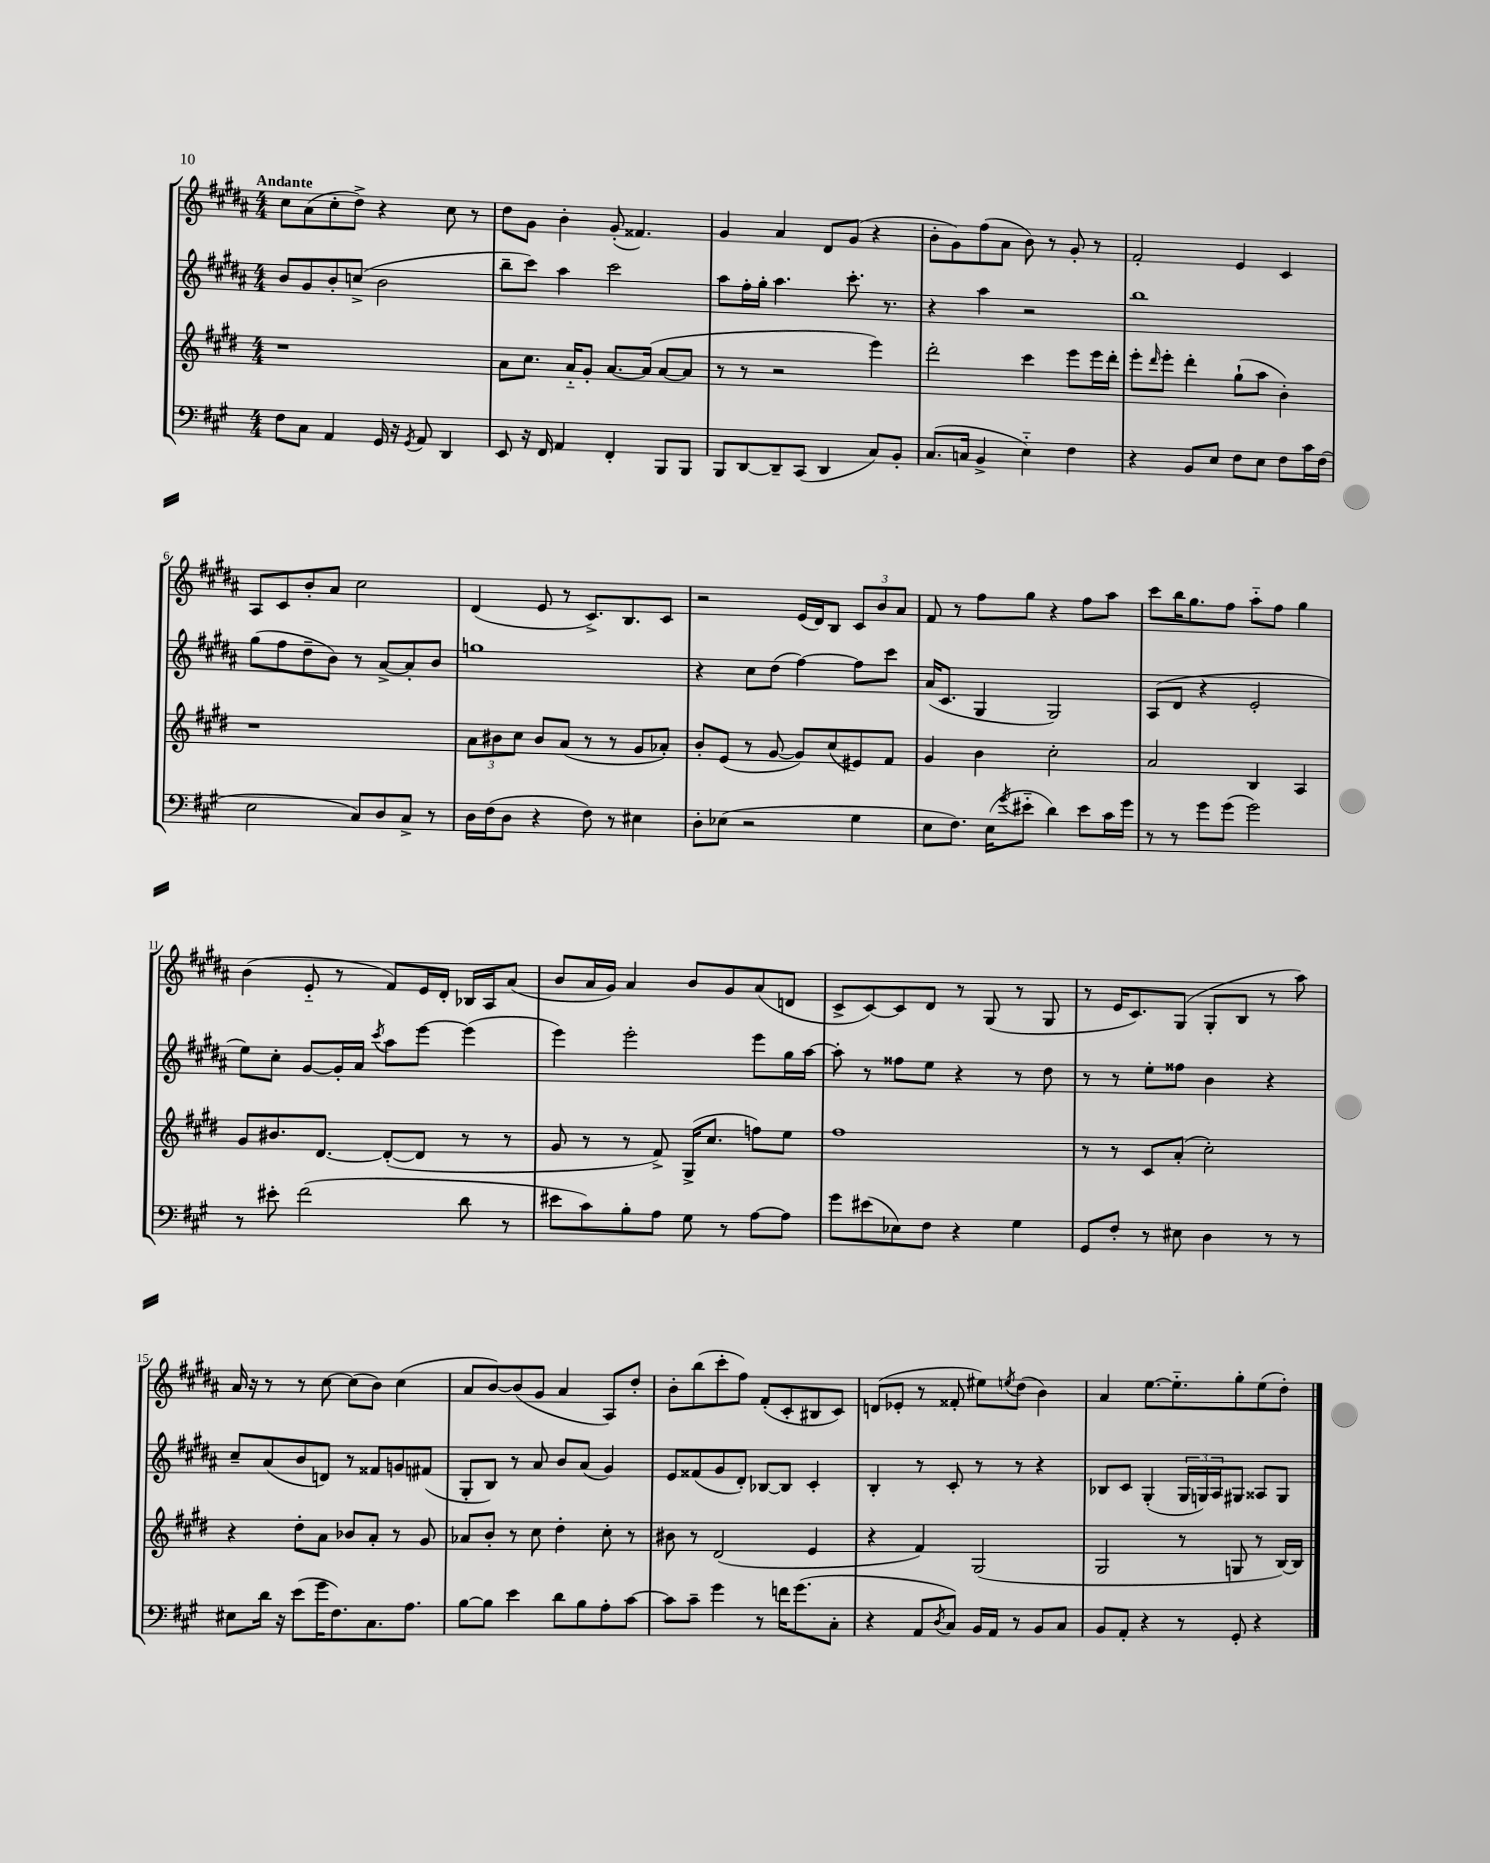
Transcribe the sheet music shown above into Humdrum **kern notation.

**kern	**kern	**kern	**kern
*staff4	*staff3	*staff2	*staff1
*clefF4	*clefG2	*clefG2	*clefG2
*k[f#c#g#]	*k[f#c#g#d#]	*k[f#c#g#d#a#]	*k[f#c#g#d#a#]
*M4/4	*M4/4	*M4/4	*M4/4
8F#	1r	8b	8cc#
8C#	.	8g#	(8a#
4AA	.	8b'	8cc#'
.	.	(8cc^	8dd#^)
16GG#	.	2b	4r
16r	.	.	.
8qGG#	.	.	.
8AA	.	.	.
4DD	.	.	8cc#
.	.	.	8r
=	=	=	=
8EE	8a	8bb~	8dd#
16r	8.cc#	8ccc#)	8g#
16FF#	.	.	.
4AA	.	4aa#	4b'
.	16a'~	.	.
.	8g#'	.	.
4FF#'	[8.a	2ccc#	(8g#'
.	.	.	4.f##)
.	(16a]	.	.
8BBB	[8a	.	.
8BBB	8a]	.	.
=	=	=	=
8BBB	8r	8aa#	4g#
[8DD	8r	16ff#'	.
.	.	16gg#'	.
8DD~]	2r	4.aa#	4a#
(8CC#	.	.	.
4DD	.	.	8d#
.	.	8.ccc#'	(8g#
8C#)	4eee)	.	4r
.	.	8.r	.
8BB'	.	.	.
=	=	=	=
(8.C#	2ddd#'	4r	8b'
.	.	.	8g#)
16C	.	.	.
4BB^	.	4aa#	(8ff#
.	.	.	8a#
4E'~)	4ccc#	2r	8b)
.	.	.	8r
4F#	8eee	.	8g#'
.	16eee	.	8r
.	16ddd#'	.	.
=	=	=	=
4r	8eee'	1bb	2f#'
.	16qqddd#	.	.
.	8eee'	.	.
8BB	4ddd#'	.	.
8E	.	.	.
8F#	(8gg#`	.	4e
8E	8aa	.	.
8F#	4b')	.	4c#
16c#	.	.	.
(16F#	.	.	.
=	=	=	=
2E	1r	(8gg#	8A#
.	.	8ff#	8c#
.	.	8dd#~	8b'
.	.	8b)	8a#
8C#)	.	8r	2cc#
8D	.	[8a#^	.
8C#^	.	8a#']	.
8r	.	8b	.
=	=	=	=
16D	12a	1gg	(4d#
(16F#	.	.	.
.	12b#	.	.
8D	.	.	.
.	12cc#	.	.
4r	8b#	.	8e
.	(8a	.	8r
8F#)	8r	.	8.c#^)
8r	8r	.	.
.	.	.	8.B
4E#	8g#	.	.
.	8a-')	.	8c#
=	=	=	=
8D'	8b'	4r	2r
(8E-	(8e	.	.
2r	8r	8cc#	.
.	[8g#	(8dd#	.
.	8g#])	[4ff#)	(16e
.	.	.	16d#)
.	(8cc#	.	8B
4G#	8e#)	8ff#]	12c#
.	.	.	12b
.	8f#	8ccc#	.
.	.	.	12a#
=	=	=	=
8E	4g#	(16a#	8f#
.	.	8.c#	.
8.F#)	.	.	8r
.	4b	4G#	8ff#
(16E	.	.	.
8qg#	.	.	.
8e#'~	.	.	8gg#
4d)	2cc#'	2G#)	4r
8e#	.	.	8ff#
16c#	.	.	8aa#
16g#	.	.	.
=	=	=	=
8r	2a	(8A#	8ccc#
8r	.	8d#	16bb
.	.	.	8.gg#
8g#	.	4r	.
(8g#	.	.	8ff#
2g#)	4B	2e'	8aa#'~
.	.	.	8ff#
.	4A	.	4gg#
=	=	=	=
8r	8g#	8ee)	(4b
8e#'	8.b#	8cc#'	.
(2f#	.	[8g#	8e'~
.	[8.d#	.	.
.	.	16g#']	8r
.	.	16a#	.
.	.	8qccc#	.
.	(8d#'_	8aa#	8f#)
.	8d#]	[8eee	16e
.	.	.	16d#'
8d	8r	(4eee]	16B-
.	.	.	16A#
8r	8r	.	(8a#
=	=	=	=
8e#	8g#	4eee)	8b
8c#)	8r	.	16a#
.	.	.	16g#)
8B'	8r	2eee'	4a#
8A	8f#^)	.	.
8G#	(16G#^	.	8b
.	8.cc#	.	.
8r	.	.	8g#
[8A	8ff)	8eee	(8a#
8A]	8ee	16gg#	8d
.	.	[16aa#	.
=	=	=	=
8g#	1ff#	8aa#']	8c#^
(8e#	.	8r	[8c#)
8E-)	.	8ff##	8c#]
8F#	.	8ee	8d#
4r	.	4r	8r
.	.	.	(8G#
4G#	.	8r	8r
.	.	8dd#	8G#
=	=	=	=
8GG#	8r	8r	8r
8F#'	8r	8r	16e
.	.	.	8.c#)
8r	8c#	8ee'	.
8E#	(8a'	8ff##	(8G#
4D	2cc#')	4b	8G#'
.	.	.	8B
8r	.	4r	8r
8r	.	.	8aa#)
=	=	=	=
8E#	4r	8cc#~	16a#
.	.	.	16r
16d	.	(8a#	8r
16r	.	.	.
(8e	8dd#'	8b	8r
16g#	8a	8d)	[8cc#
8.F#)	.	.	.
.	8b-	8r	(8cc#]
8.C#	8a'	8f##	8b)
.	8r	8g	(4cc#
8.A	.	.	.
.	8g#	(8f#	.
=	=	=	=
[8B	8a-	8G#'	8a#
8B]	8b'	8B)	[8b)
4e	8r	8r	(8b]
.	8cc#	8a#	8g#
8d	4dd#'	8b	4a#
8B	.	(8a#	.
8A'	8cc#'	4g#)	8A#)
[8c#	8r	.	8dd#'
=	=	=	=
8c#]	8b#	8e	8b'
8c#~	8r	(8f##	(8bb
4g#	(2d#	8g#	8ccc#'
.	.	8d#')	8ff#)
8r	.	[8B-	(8f#'
16f	.	8B-]	8c#'
(8.g#	.	.	.
.	4e	4c#'	8B#
8C#'	.	.	8c#)
=	=	=	=
4r	4r	4B'	(8d
.	.	.	8e-'
8AA	4f#)	8r	8r
8qD	.	.	.
8C#)	.	8c#'	8f##'
16BB	(2G#	8r	8ee#)
16AA	.	.	.
.	.	.	8qee
8r	.	8r	(8dd#
8BB	.	4r	4b)
8C#	.	.	.
=	=	=	=
8BB	2G#	8B-	4a#
8AA'	.	8c#	.
4r	.	(4G#'	[8.ee
.	.	.	8.ee'~]
8r	8r	24G#	.
.	.	24G)	.
.	.	24A#	.
8GG#'	8G	8G#	8gg#'
4r	8r	8A##	(8ee
.	[16B)	8G#	8dd#')
.	16B]	.	.
==	==	==	==
*-	*-	*-	*-
